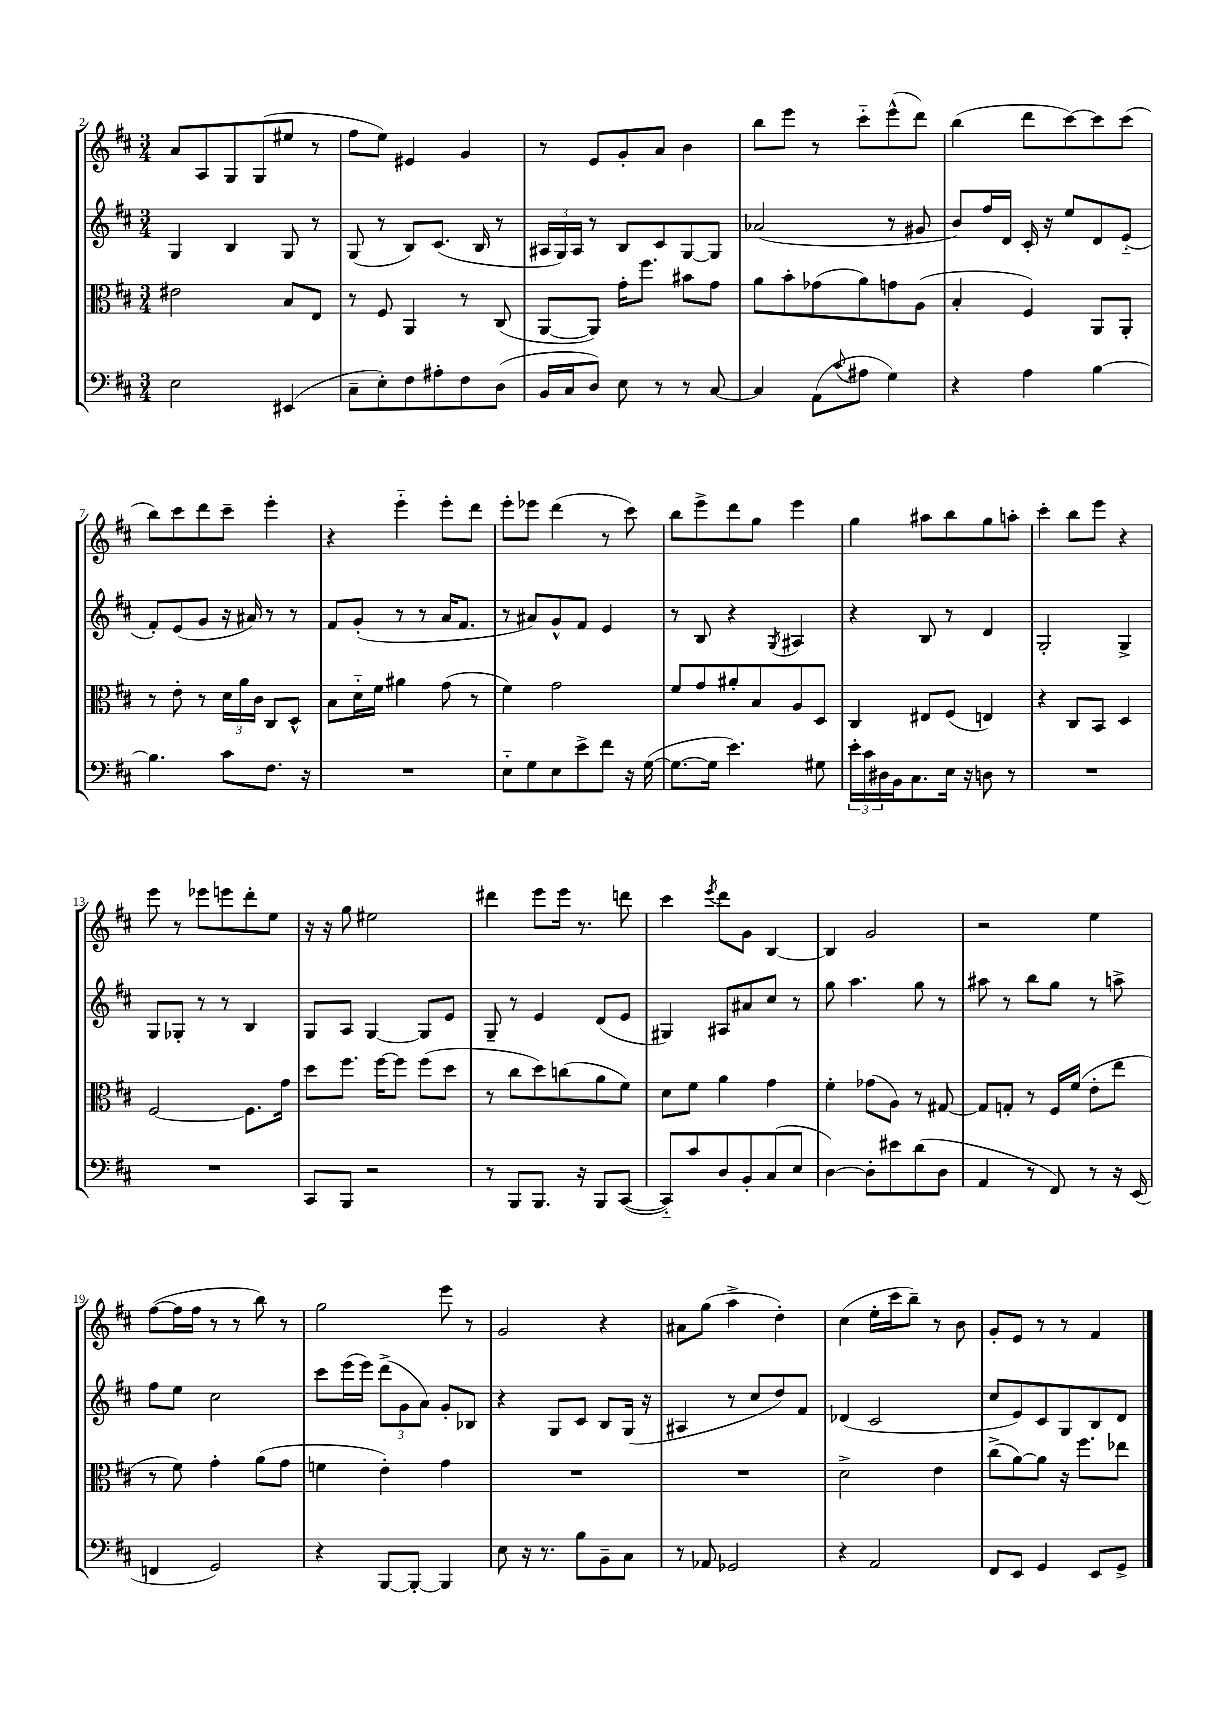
<<
\new StaffGroup <<
\new Staff = "s0" {
    \clef treble \key d \major \numericTimeSignature \time 3/4
    a'8 a8 g8 g8( eis''8 r8 |
    fis''8 e''8) eis'4 g'4 |
    r8 e'8 g'8-. a'8 b'4 |
    b''8 e'''8 r8 cis'''8-_ e'''8-^( d'''8) |
    b''4( d'''8 cis'''8~) cis'''8 cis'''8( |
    b''8) cis'''8 d'''8 cis'''8-- e'''4-. |
    r4 e'''4-_ e'''8-. d'''8 |
    e'''8-. ees'''8 d'''4( r8 cis'''8) |
    b''8 e'''8-> d'''8 g''8 e'''4 |
    g''4 ais''8 b''8 g''8 a''8-. |
    cis'''4-. b''8 e'''8 r4 |
    e'''8 r8 ees'''8 e'''8 d'''8-. e''8 |
    r16 r16 g''8 eis''2 |
    dis'''4 e'''8 e'''16 r8. d'''8 |
    cis'''4 \acciaccatura { e'''8 } d'''8 g'8 b4~ |
    b4 g'2 |
    r2 e''4 |
    fis''8~( fis''16 fis''16 r8 r8 b''8) r8 |
    g''2 e'''8 r8 |
    g'2 r4 |
    ais'8 g''8( a''4-> d''4-.) |
    cis''4( e''16-. cis'''16 b''8--) r8 b'8 |
    g'8-. e'8 r8 r8 fis'4 \bar "|." |
}
\new Staff = "s1" {
    \clef treble \key d \major \numericTimeSignature \time 3/4
    g4 b4 g8 r8 |
    g8( r8 b8) cis'8.( b16 r8 |
    \tuplet 3/2 { ais16 g16) ais16 } r8 b8 cis'8 g8~ g8 |
    aes'2( r8 gis'8 |
    b'8) fis''16 d'16 cis'16-. r16 e''8 d'8 e'8-_( |
    fis'8-.) e'8( g'8 r16 ais'16) r8 r8 |
    fis'8 g'8-.( r8 r8 a'16 fis'8. |
    r8 ais'8) g'8-^ fis'8 e'4 |
    r8 b8 r4 \acciaccatura { g8 } ais4 |
    r4 b8 r8 d'4 |
    g2-. g4-> |
    g8 ges8-. r8 r8 b4 |
    g8 a8 g4~ g8 e'8 |
    g8-- r8 e'4 d'8( e'8 |
    gis4) ais8 ais'8 cis''8 r8 |
    g''8 a''4. g''8 r8 |
    ais''8 r8 b''8 g''8 r8 a''8-> |
    fis''8 e''8 cis''2 |
    cis'''8 e'''16( e'''16) \tuplet 3/2 { d'''8->( g'8 a'8) } g'8-. bes8 |
    r4 g8 cis'8 b8 g16( r16 |
    ais4 r8 cis''8 d''8) fis'8 |
    des'4( cis'2 |
    cis''8 e'8) cis'8 g8 b8 d'8 \bar "|." |
}
\new Staff = "s2" {
    \clef alto \key d \major \numericTimeSignature \time 3/4
    eis'2 b8 e8 |
    r8 fis8 a,4 r8 cis8( |
    a,8~ a,8) g'16-. fis''8. bis'8 g'8 |
    a'8 b'8-. ges'8( a'8) g'8 a8( |
    b4-. fis4) a,8 a,8-. |
    r8 e'8-. r8 \tuplet 3/2 { d'16 a'16 cis'16 } cis8 d8-^ |
    b8 d'16-_ fis'16 ais'4 g'8( r8 |
    fis'4) g'2 |
    fis'8 g'8 ais'8-. b8 a8 d8 |
    cis4 eis8 fis8( e4) |
    r4 cis8 b,8 d4 |
    fis2~ fis8. g'16 |
    d''8 fis''8. fis''16~ fis''8 fis''8( d''8 |
    r8 cis''8 d''8) c''8( a'8 fis'8) |
    d'8 fis'8 a'4 g'4 |
    fis'4-. ges'8( a8) r8 gis8~ |
    gis8 g8-. r8 fis16 fis'16( e'8-. e''8 |
    r8 fis'8) g'4-. a'8( g'8 |
    f'4 e'4-.) g'4 |
    R2. |
    R2. |
    d'2-> e'4 |
    cis''8->( a'8~) a'8 r16 fis''8. ees''8 \bar "|." |
}
\new Staff = "s3" {
    \clef bass \key d \major \numericTimeSignature \time 3/4
    e2 eis,4( |
    cis8-- e8-.) fis8 ais8-. fis8 d8( |
    b,16 cis16 d8) e8 r8 r8 cis8~ |
    cis4 a,8( \appoggiatura { cis'8 } ais8 g4) |
    r4 a4 b4~ |
    b4. cis'8 fis8. r16 |
    R2. |
    e8-_ g8 e8 e'8-> fis'8 r16 g16~( |
    g8.~ g16 e'4.) gis8 |
    \tuplet 3/2 { e'16-. cis'16 dis16 } b,16 cis8. e16 r16 d8 r8 |
    R2. |
    R2. |
    cis,8 b,,8 r2 |
    r8 b,,8 b,,8. r16 b,,8 cis,8~( |
    cis,8-_) cis'8 d8 b,8-. cis8( e8 |
    d4~) d8-. eis'8 d'8( d8 |
    a,4 r8 fis,8) r8 r16 e,16( |
    f,4 g,2) |
    r4 b,,8~ b,,8~-. b,,4 |
    e8 r16 r8. b8 b,8-- cis8 |
    r8 aes,8 ges,2 |
    r4 a,2 |
    fis,8 e,8 g,4 e,8 g,8-> \bar "|." |
}
>>
>>
\layout { \context { \Score currentBarNumber = #2 } }
